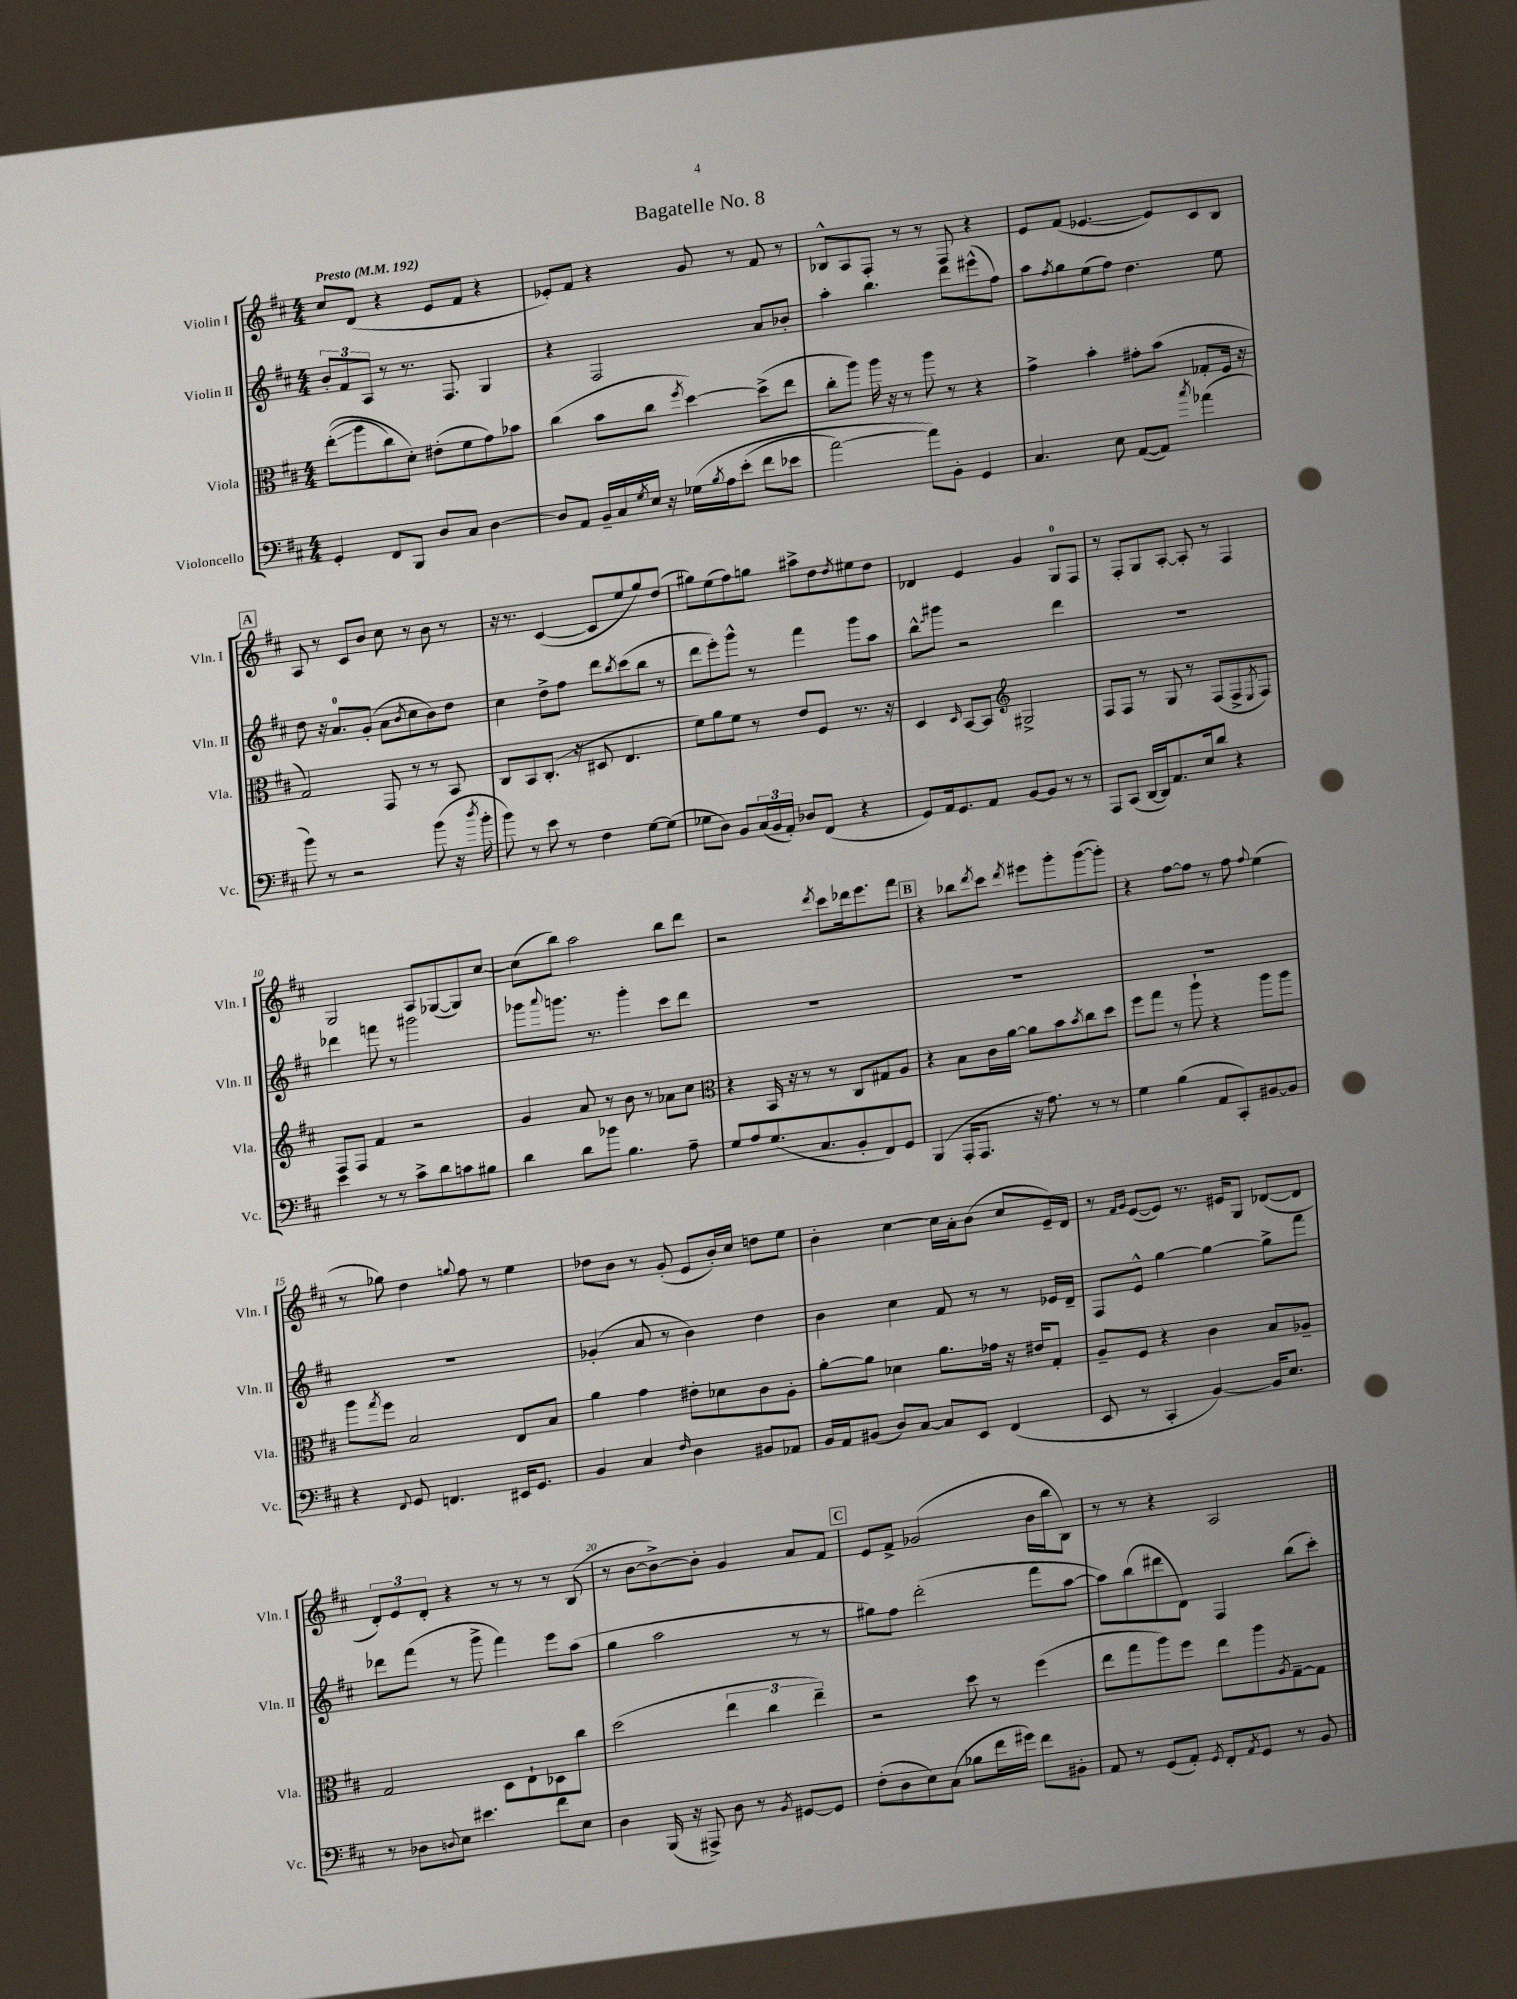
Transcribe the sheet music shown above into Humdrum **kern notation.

**kern	**kern	**kern	**kern
*staff4	*staff3	*staff2	*staff1
*clefF4	*clefC3	*clefG2	*clefG2
*k[f#c#]	*k[f#c#]	*k[f#c#]	*k[f#c#]
*M4/4	*M4/4	*M4/4	*M4/4
*MM192	*MM192	*MM192	*MM192
4GG'	&((8ee'	12b'	8cc#
.	.	12f#	.
.	8aa	.	(8d
.	.	12A	.
8FF#	8cc#)	8r	4r
8BBB	8d'&)	8.r	.
8D	(8e#'	.	8e
.	.	8.F#	.
8C#	8f#	.	8f#
[4D	8g)	4G	4r
.	8b-	.	.
=	=	=	=
8D]	(4cc#	4r	8e-')
8AA	.	.	8f#
16BB~	8b	2F#	4r
16C#	.	.	.
8qG	.	.	.
16E	8cc#	.	.
16r	.	.	.
.	8qff#	.	.
&(16G-	[4dd)	.	8g
8qB	.	.	.
16A	.	.	.
(8e'	.	.	8r
8f#	(8dd^]	8a	8f#
8e-	8ee	8b-'	8r
=	=	=	=
[2a)	8cc#'	4aa'	8B-^^
.	8aa)	.	8A
.	16aa	4.bb	8F#'
.	16r	.	.
.	8r	.	8r
8a]&)	8aa	.	8r
8BB'	8r	8ddd	8F#
4GG	4r	(8eee#^^	4r
.	.	8ff#)	.
=	=	=	=
4.C#	4g^	8aa	8e
.	.	8qff#	.
.	.	8gg	(8f#
.	4b'	(8ee	[4.e-
8E	.	8ff#)	.
([8AA	8g#'	4.dd	.
8AA])	(8b	.	8e-])
8qcc#	.	.	.
(4a-	8G-'	.	8c#
.	16F#	8ee	8B
.	16r	.	.
=	=	=	=
8b)	2G)	8dd	8A
8r	.	16r	8r
.	.	8.a	.
2r	.	.	8c#
.	.	(8g'	8b
.	8GG	8a	8cc#
.	.	8qb	.
.	8r	8cc#	8r
(8b	8r	8b)	8b
16r	8BB	8dd	8r
8qdd	.	.	.
16b'	.	.	.
=	=	=	=
8b)	8C#	4cc#	16r
.	.	.	8.r
8r	8BB	.	.
8e	(8.C#'	8dd^	([4c#
8r	.	8ff#	.
.	16r	.	.
4F#	8D#	8ddd	8c#]
.	.	8qbb	.
.	4.E	(8ccc#	8ee
[8G	.	8bb	8gg)
(8G]	.	8r	(8dd
=	=	=	=
8G-	8f#)	8ddd	8gg#)
8D)	8a	8eee')	(8ee
8BB	8f#	8ggg^^	8ff#)
(24C#	8r	8r	8gg
24BB	.	.	.
24AA')	.	.	.
8D-	8e	4fff#	8aa#^
(8FF#	8F#	.	8dd
.	.	.	8qdd
4r	8.r	8ggg	8ee#
.	.	8aa	8dd
.	16r	.	.
=	=	=	=
8GG)	4D	8bb^^	4d-
16AA	.	8ggg#	.
8.GG	.	.	.
.	16qqD	.	.
.	[8BB	2r	4e
8AA	8BB]	.	.
*	*clefG2	*	*
[8BB	2G#^	.	4g
8BB]	.	.	.
8r	.	4ddd	8G
8r	.	.	8F#
=	=	=	=
8AAA	8F#	1r	8r
(8CC#	8F#	.	8F#'
[16DD	8r	.	8G
16DD])	.	.	.
8.AA	8G	.	[8A'
.	8r	.	8A']
16E	.	.	.
8d	(8F#	.	8r
4r	8F#^	.	4F#
.	8qE	.	.
.	8F#)	.	.
=	=	=	=
4e	8F#	4ddd-	2G
.	8F#	.	.
8r	4f#	8fff	.
8r	.	8r	.
8c#^	2r	2ggg#	8A
8d	.	.	([8G-
8c	.	.	8G-])
8B#	.	.	[8cc#
=	=	=	=
4d	4g	8ggg-	(8cc#]
.	.	8qqaaa	.
.	.	8.ggg	8bb)
8d	8a	.	2aa
.	.	8.r	.
8b-	8r	.	.
4.B	8b	4ggg'	.
.	8r	.	.
.	8a-	8ccc#	8bb
8A~	8cc#	8ddd	8ddd
=	=	=	=
*	*clefC3	*	*
8G	4r	1r	2r
8A	.	.	.
(8.G	16BB	.	.
.	16r	.	.
.	8r	.	.
8.C#	.	.	.
.	.	.	8qddd
.	8r	.	8ccc#
8BB'	8C#	.	16ddd-
.	.	.	8.eee
8FF#)	8G#	.	.
8GG	8A	.	8fff#
=	=	=	=
(4BBB	4r	1r	4r
16AAA'	8B	.	8bb-
8.AAA	.	.	.
.	.	.	8qddd
.	16c#	.	8ccc#
.	[16a	.	.
.	.	.	8qddd
16r	8a]	.	8eee#
8.A)	.	.	.
.	8b	.	8ggg'
.	8qb	.	.
8r	8cc#	.	([8ggg
8r	8dd	.	8ggg'])
=	=	=	=
4G	8ff#	1r	4r
.	8gg	.	.
(4B	8r	.	[8ff#
.	8aa`	.	8ff#]
8AA	4r	.	8r
8CC#')	.	.	8ff#
.	.	.	8qqff#
[8BB#	8aa	.	(4ee
8BB#]	8aa	.	.
=	=	=	=
4r	8aa	1r	8r
.	8qgg	.	.
.	8ff#	.	8gg-)
8qqFF#	.	.	.
8GG	2B	.	4dd
4.FF	.	.	.
.	.	.	8qqgg
.	.	.	8ff#
.	.	.	8r
16EE#	8E	.	4ee
8.GG	.	.	.
.	8B	.	.
=	=	=	=
4BB	4a	(4g-'	8dd-
.	.	.	8b
4C#	4g	8a	8r
.	.	8r	(8g'
16qqF#	.	.	.
4D	8e#'	4b)	8e
.	8d-	.	16b')
.	.	.	16cc#
8BB#	8c#	4dd	8dd
8AA-	8A'	.	8ee
=	=	=	=
16BB	[8a'	4b	4b'
16AA	.	.	.
(8BB#	8a]	.	.
8D)	4d-	4cc#	[4cc#
[8C#	.	.	.
8C#]	8.a	8f#	16cc#]
.	.	.	16a'
8EE	.	8r	(8b
.	16g-	.	.
(4FF#	16r	8r	8cc#
.	16e#	.	.
.	8G'	16e-	16e~)
.	.	16d~	16d
=	=	=	=
8EE	8A~	8F#	8r
.	.	.	16qqf#
.	.	.	16qqg
8r	8F#	8e^^	([8e
4CC#'	4r	[4gg	8e])
.	.	.	8.r
[4BB)	4c#	4gg_	.
.	.	.	16e#
.	.	.	8G
16BB]	8B	8gg^]	([8d-
8.E	.	.	.
.	8A-~	8fff#	8d-]
=	=	=	=
8r	2G	8ddd-	12d')
.	.	.	12e
8D-	.	(8fff#	.
.	.	.	12d'
8qqD	.	.	.
8E	.	8r	4r
4.e#	.	8ggg^	.
.	8D	4fff#)	8r
.	8E`	.	8r
8f#	8D-	8eee	8r
8E	8cc#	(8aa	(8B
=	=	=	=
4D	(2dd	4gg	8r
.	.	.	[8b
(16BBB	.	2aa	8b^_)
16r	.	.	.
8AAA#^)	.	.	8b']
8D	6ee	.	4g
8r	.	.	.
.	6cc#	.	.
8qBB	.	.	.
[8GG#	.	8r	8a
.	6ee~)	.	.
8GG#]	.	8r	8f#
=	=	=	=
(8F#'	2r	8gg#)	8e
8D	.	8ff#	8f#^
8E)	.	(2ddd'	(2g-
(8C#	.	.	.
8B-	8dd	.	.
16f#	8r	.	.
16g#)	.	.	.
8f#	(4ff#	8fff#	16b
.	.	.	16bb
8BB#'	.	[8aa	8B)
=	=	=	=
8AA	8ee	8aa])	8r
8r	8gg	(8bb	8r
(8GG	8aa)	8ddd#	4r
8AA')	8ff#	8d)	.
8qGG	.	.	.
8FF#'	8ee	4F#	2A
8qAA	.	.	.
8GG	8aa	.	.
.	8qA	.	.
8r	[8G~	(8bb	.
8BB	8G]	8ccc#')	.
==	==	==	==
*-	*-	*-	*-
